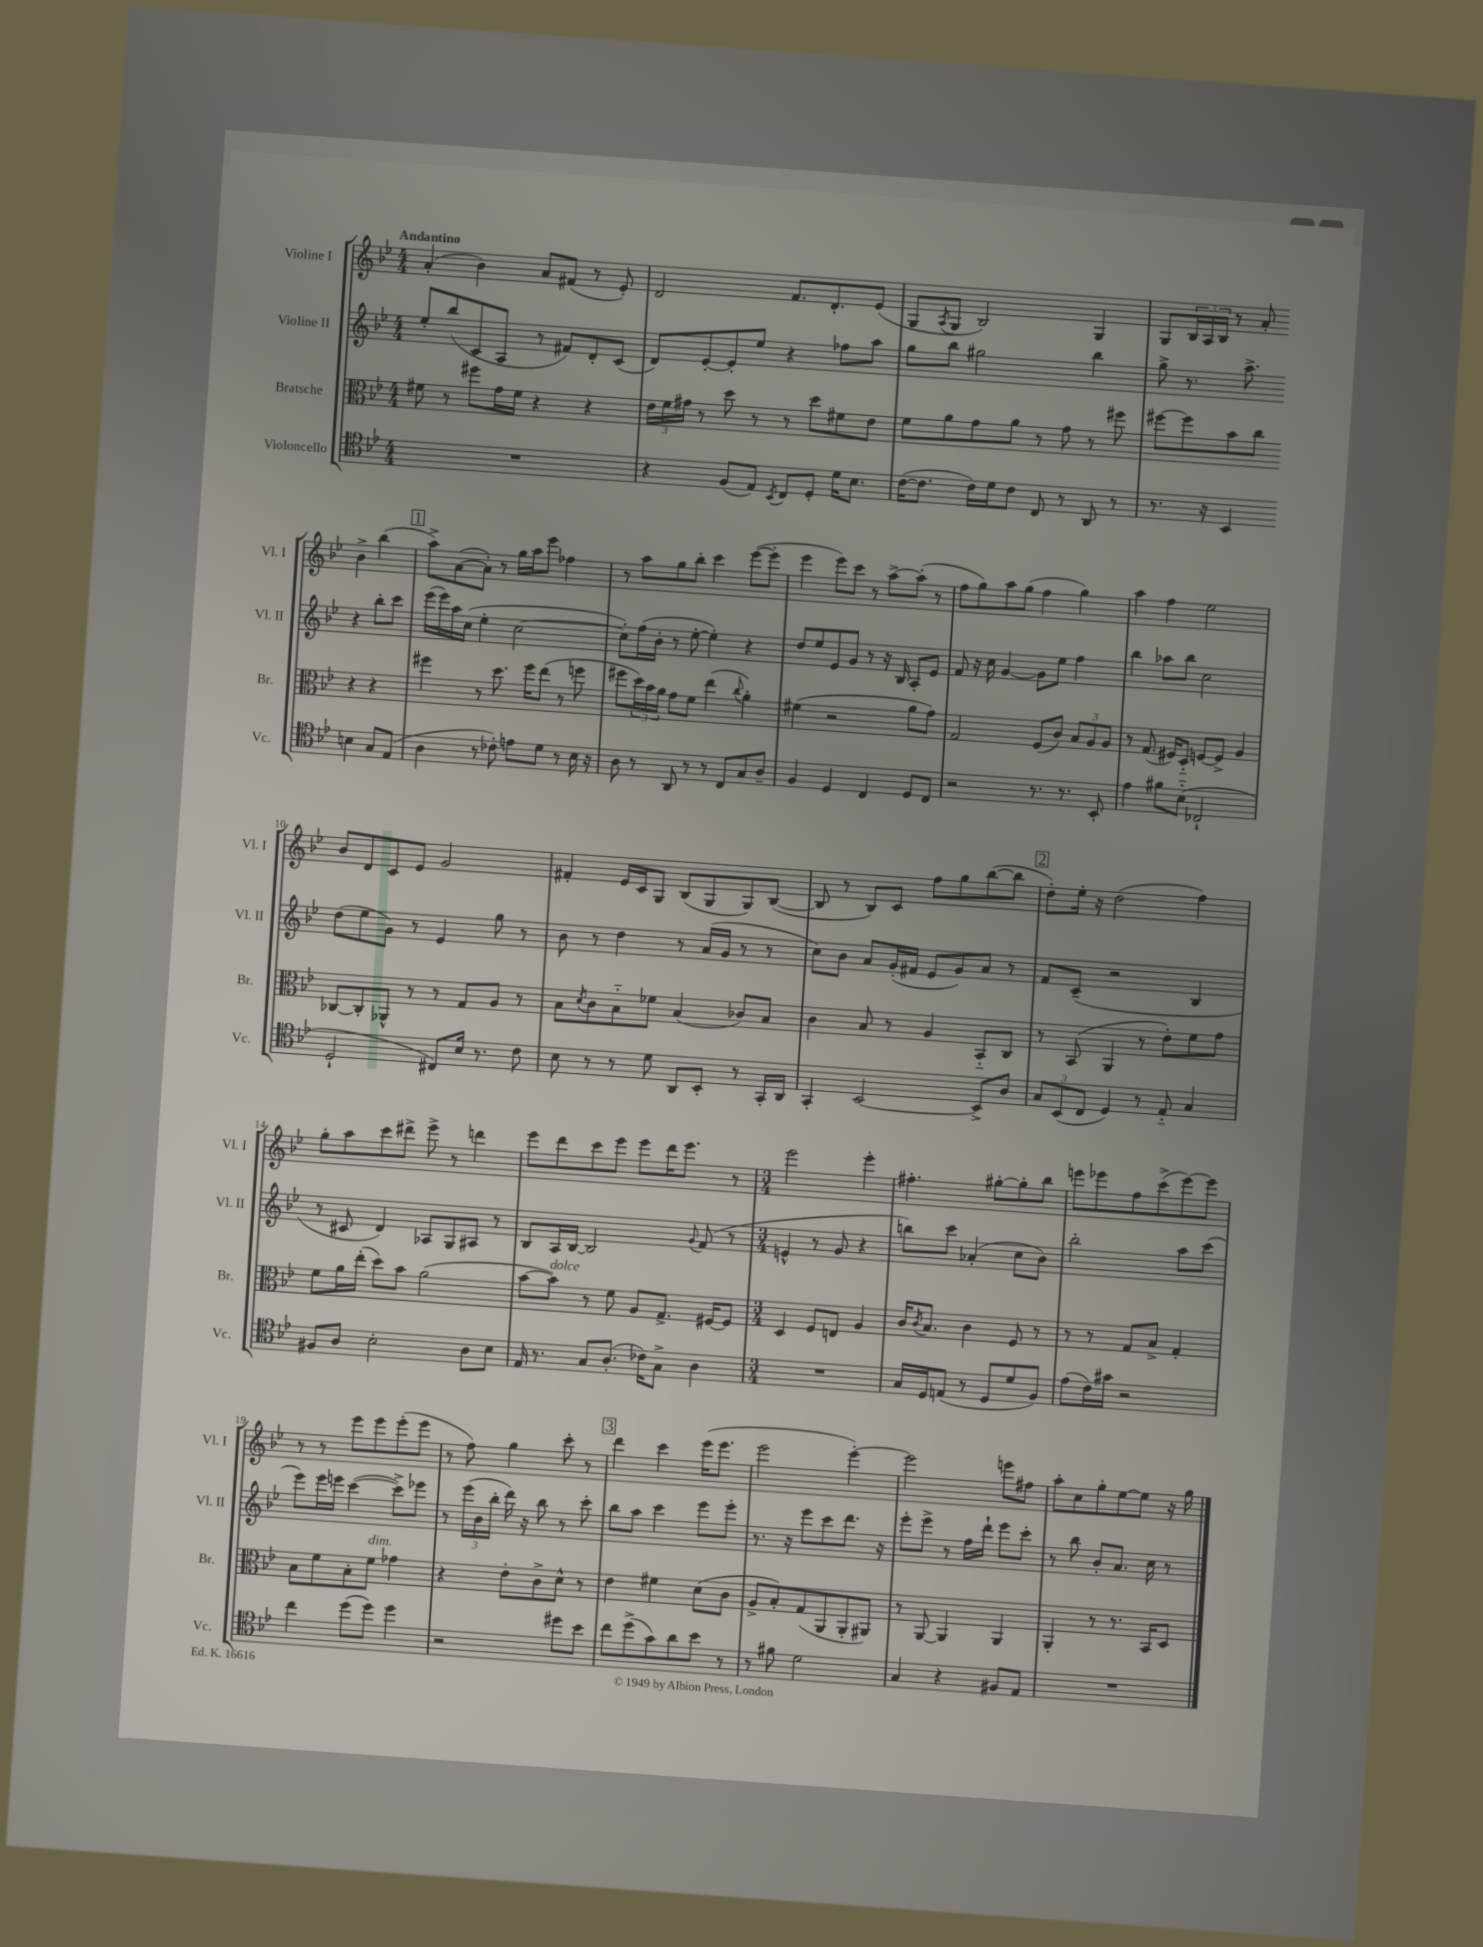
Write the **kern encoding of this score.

**kern	**kern	**kern	**kern
*staff4	*staff3	*staff2	*staff1
*clefC4	*clefC3	*clefG2	*clefG2
*k[b-e-]	*k[b-e-]	*k[b-e-]	*k[b-e-]
*M4/4	*M4/4	*M4/4	*M4/4
1r	8f#	8ee-'	(4a'
.	8r	(8bb-	.
.	8ff#	8c	4b-)
.	16g	8A	.
.	16f#	.	.
.	4r	8r	8a
.	.	8f#)	(8f#
.	4r	8d'	8r
.	.	(8c	8e-')
=	=	=	=
4r	24e-	8d)	2d
.	24f	.	.
.	24g#	.	.
.	8r	[8e-'	.
(8F	8dd	8e-']	.
8E-)	8r	8ee-	.
8qBB-	.	.	.
8C	8r	4r	8.f
8D'	8dd	.	.
.	.	.	8.d'
16d	8f#	8ff-	.
8.B-	.	.	.
.	8e-	8aa	(8e-
=	=	=	=
([16c	8f	8gg	8G
8.c]	.	.	.
.	.	.	8qA
.	8a	8bb-	8G
16c)	8g	2gg#	2B-)
16d	.	.	.
8c	8a	.	.
8C	8r	.	.
8r	8g	.	.
8AA	8r	4bb-	4G
8r	8ff#	.	.
=	=	=	=
8.r	[8ff#	8gg^	8G
.	8ff#]	8.r	24B-
.	.	.	24A
16r	.	.	.
.	.	.	24B-
4BB-	8b-	.	8r
.	.	8.aa^	.
.	8cc	.	8a'
4B	4r	4r	4b-^
8G	4r	8bb-'	(4bb-
(8E-	.	8ccc	.
=	=	=	=
4A	4ff#	(16eee-	8aa^)
.	.	16eee-)	.
.	.	16aa	([8a
.	.	(16cc	.
8r	8r	4ee-'	8a'])
8c-')	8.dd	.	8r
8e	.	[2cc	16gg
.	16ff#	.	16aa
8d	(8ee-	.	8eee-
8r	8r	.	4ff-
16B-	8ff	.	.
16r	.	.	.
=	=	=	=
8A	8ff#	8cc'])	8r
8r	24dd)	(16ff	8aa
.	24b-	.	.
.	.	16b-'	.
.	24a	.	.
8AA	8g	8r	8gg
8r	8f	[8ee-'	8bb-'
8r	(4ee-	4ee-'])	4ccc
8C	.	.	.
.	8qqcc	.	.
8G	4a')	4r	([8eee-
8A~	.	.	8eee-']
=	=	=	=
4F	(4f#	8dd	4eee-
.	.	8ee-	.
4D	2r	8e-	8eee-)
.	.	8g	8ccc
4C	.	8r	8r
.	.	16r	[8aa^
.	.	16B-	.
8D	8a	8A'	(8aa']
8C	8g)	8e-	8r
=	=	=	=
2r	2G	8f	8ff
.	.	16r	8gg)
.	.	16cc	.
.	.	[4g	8aa
.	.	.	(8gg
8.r	(8F	8g]	4ff
.	8c)	8ee-	.
8.r	.	.	.
.	12B-	4ff	4gg)
.	12A	.	.
8BB-'	.	.	.
.	12A	.	.
=	=	=	=
4e-	8r	4bb-	4aa
.	(8.G	.	.
8f#	.	8aa-	4ff
.	16F#)	.	.
(8B-'~	8D'~	8bb-	.
2C-`	[8F	2cc	2ee-
.	8F^]	.	.
.	4A	.	.
=	=	=	=
2D`	[8C-	(8dd	8b-
.	8C-']	8ee-	8d
.	8AA-^^	8g)	8c
.	8r	8r	8e-
8C#)	8r	4e-	2g
16B-	8G	.	.
8.r	.	.	.
.	8A	8gg	.
8c	8r	8r	.
=	=	=	=
8B-	8B-	8b-	4f#'
.	8qd	.	.
8r	8c	8r	.
8r	8B-'~	4dd	16e-
.	.	.	16c
8d	8f-	.	8G
8AA	(4B-	8r	(8B-
8BB-'	.	(16a	8G
.	.	16g	.
8r	8c-)	8r	8G)
16GG'	8B-	8r	([8B-
16AA	.	.	.
=	=	=	=
4GG'	4c	8cc)	8B-]
.	.	8b-	8r
[2BB-	8B-	8a	8B-)
.	8r	(16g'	8c
.	.	16f#	.
.	4A	8e-	8ff
.	.	8g)	8gg
8BB-^]	8BB-'~	8a	([8bb-
8A	8C	8r	8bb-]
=	=	=	=
12G	8r	8f	8dd')
(12BB-	.	.	.
.	(8BB-	(8c~	16ee-'
12C	.	.	.
.	.	.	16r
4D)	4AA	2r	(2dd
8r	8r	.	.
8E-'~	8e-')	.	.
4G	8f	4B-	4ff)
.	8g	.	.
=	=	=	=
8F#	8f	8r	8gg'
8A	16a	8c#	8aa
.	(16ee-'	.	.
2B-'	8dd)	4d)	8ccc
.	8b-	.	8ddd#^
.	(2a	8A-	8eee-^
.	.	8G	8r
8A	.	8A#	4ddd
8B-	.	8r	.
=	=	=	=
16E-	[8b-	8B-	8eee-
8.r	.	.	.
.	8b-])	16A	8ddd
.	.	[16B-	.
8G	8r	2B-]	8ccc
(8.A'	8f	.	8eee-
.	8A	.	8eee-
16c-)	.	.	.
8G^	8.G^	.	16ddd
.	.	.	8.eee-
.	.	8qqg	.
4A	.	(8f	.
.	[16F#	.	.
.	8F#]	8r	8r
=	=	=	=
*M3/4	*M3/4	*M3/4	*M3/4
2.r	4D	4e^^	2eee-
.	8F	8r	.
.	8E	8g	.
.	4A	4r	4eee-'
=	=	=	=
16G	16c	8bb)	4.ff#'
.	8qc	.	.
16D	8.B-	.	.
(8E	.	8ccc	.
8r	4c	(4a-'	.
8D	.	.	[8gg#'
8d	8F	8cc	8gg#']
8F)	8r	8b-)	8bb-
=	=	=	=
(8e-	8r	2bb-'	8eee
16c)	8r	.	8eee-
16g#	.	.	.
2r	8G	.	8ff
.	8B-^	.	(8ccc^
.	4G'	8aa	[8eee-)
.	.	(8ccc	8eee-]
=	=	=	=
4cc	8B-	8eee-)	8r
.	8f	16eee-	8r
.	.	16eee	.
(8dd	8B-'	([4ccc	8eee-
8dd)	8f	.	8eee-
4dd	4g-	8ccc^])	(8eee-'
.	.	8eee-	8eee-
=	=	=	=
2r	4r	8r	8r
.	.	(24eee-	8ff)
.	.	24b-	.
.	.	24bb-'	.
.	8e-'	16ddd)	4gg
.	.	16r	.
.	8c^	8bb-	.
8dd#	8d^^	8r	8ccc'
8b-	8r	8ccc'	8r
=	=	=	=
8cc	4e-	8bb-	4ddd
(8dd^	.	8aa	.
8g)	4f#	4ccc	4ccc
8a	.	.	.
8b-	(8d	8eee-	(16eee-
.	.	.	8.eee-
8r	8c	8eee-'	.
=	=	=	=
8r	8A^	8.r	2eee-
8f#	8B-')	.	.
.	.	16r	.
2d	(8G	8eee-	.
.	8AA	8ccc	.
.	8AA'	8.ddd	[4eee-')
.	8AA#)	.	.
.	.	16r	.
=	=	=	=
4G	8r	8eee-'	2eee-]
.	[8AA	8eee-^	.
4r	4AA]	8r	.
.	.	16ff	.
.	.	16ddd`	.
8F#	4AA	8eee-	8eee
8E-	.	8ccc'	8ff#
=	=	=	=
2.r	4AA'	8r	8aa'
.	.	8bb-	8cc
.	8r	8b-'	8gg'
.	8.r	8.a	[8ee-
.	.	.	8ee-]
.	16BB-	16cc	.
.	8D	8r	16r
.	.	.	16gg
==	==	==	==
*-	*-	*-	*-
